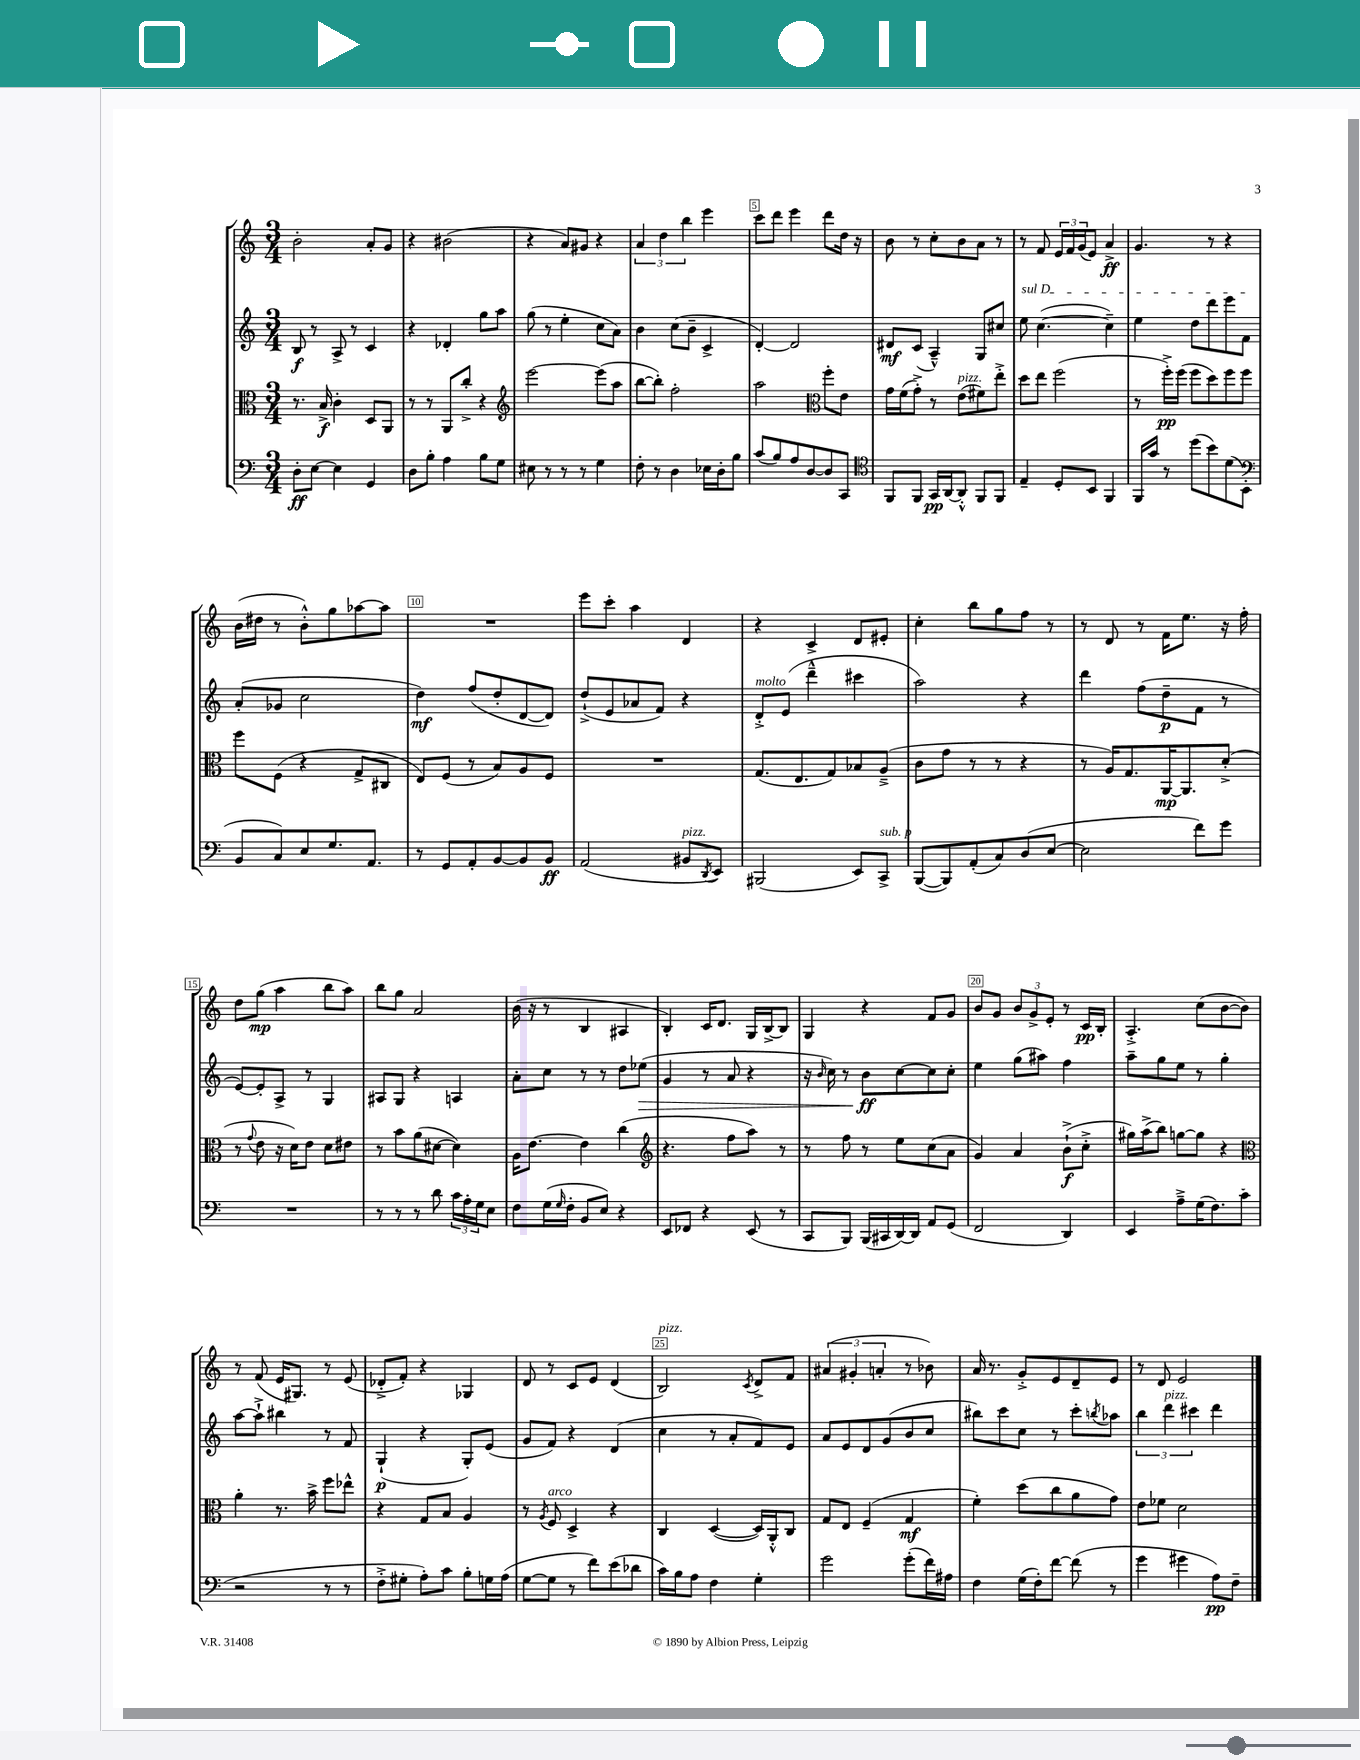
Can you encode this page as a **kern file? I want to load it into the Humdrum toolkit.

**kern	**kern	**kern	**kern
*staff4	*staff3	*staff2	*staff1
*clefF4	*clefC3	*clefG2	*clefG2
*k[]	*k[]	*k[]	*k[]
*M3/4	*M3/4	*M3/4	*M3/4
8D'	8.r	8B	2b'
[8E	.	8r	.
.	16B^	.	.
4E]	4c'	8A^	.
.	.	8r	.
4GG	8D	4c	8a'
.	8AA	.	8g
=	=	=	=
8D	8r	4r	4r
8B'	8r	.	.
4A	8AA	4d-'	(2b#
.	8cc'^	.	.
8B	4r	8gg	.
8G	.	8aa	.
=	=	=	=
*	*clefG2	*	*
8E#	[2eee	(8gg	4r
8r	.	8r	.
8r	.	4ee'	8a)
8r	.	.	8g#
4G	(8eee]	8cc	4r
.	8aa	8a)	.
=	=	=	=
8F'	[8bb	4b	6a
8r	8bb'])	.	.
.	.	.	6dd
4D	2ff'	(8cc	.
.	.	.	6bb
.	.	8b~	.
16E-	.	4c^	4eee
16D'	.	.	.
8B	.	.	.
=	=	=	=
(8c	2aa	[4d')	8ccc
8B)	.	.	8ddd
8A	.	2d]	4eee
[8D	.	.	.
*	*clefC3	*	*
8D]	8ff'	.	8ddd
8CC	8e	.	16dd
.	.	.	16r
=	=	=	=
*clefC4	*	*	*
8FF	16g	8d#	8b
.	(16f	.	.
8FF	8g'^)	(8c	8r
16GG	8r	4A~^^)	8cc'
[16AA	.	.	.
8AA'^^]	(8e	.	8b
8FF	8f#)	8G	8a
8FF	8ee'^	8cc#	8r
=	=	=	=
4E~	8dd	8ee	8r
.	8ee	([4.cc	8f
8D'	(2ff	.	24e
.	.	.	24f
.	.	.	(24g
8BB	.	.	8e)
4FF	.	4cc~])	4a^
=	=	=	=
16FF	8r	4ee	4.g
16g	.	.	.
8r	16ff'^)	.	.
.	(16ff	.	.
(8dd	8ff	8dd	.
8b)	8dd)	8ddd	8r
(8d	8ff	8eee	4r
8BB'	8ff	8f	.
=	=	=	=
*clefF4	*	*	*
8BB	8ff	(8a'	(16b
.	.	.	16dd#
8C)	(8F	8g-	8r
8E	4r	2cc	8b'^^)
8.G	.	.	8gg
.	8G^	.	[8aa-
8.AA	.	.	.
.	8C#	.	8aa-]
=	=	=	=
8r	8E)	4dd)	2.r
8GG	(8F	.	.
8AA'	8r	(8ff	.
[8BB	8B)	8dd'	.
8BB]	8A	[8d	.
8BB	8F	8d])	.
=	=	=	=
(2AA	2.r	(8dd`^	8eee
.	.	8e	8ccc'
.	.	8a-	4aa
.	.	8f)	.
8BB#	.	4r	4d
8qDD	.	.	.
8EE)	.	.	.
=	=	=	=
(2BBB#	(8.G	8d'^	4r
.	.	(8e	.
.	8.E	.	.
.	.	4ddd~^^	4c^
.	8G)	.	.
8EE)	8B-	4ccc#	8d
8CC^	(8A~^	.	8e#'
=	=	=	=
([8BBB	8c	2aa)	4cc'
8BBB])	8g	.	.
(8AA'	8r	.	8bb
8C)	8r	.	8gg
(8D	4r	4r	8ff
[8E	.	.	8r
=	=	=	=
2E]	8r	4ddd	8r
.	16A)	.	8d
.	8.G	.	.
.	.	(8ff	8r
.	[16AA	8dd~	16f
.	8.AA]	.	8.ee
8f)	.	8f	.
8g	(8d'^	8r	16r
.	.	.	16ff'
=	=	=	=
2.r	8r	[8e)	8dd
.	8qqg	.	.
.	8e	8e']	(8gg
.	16r	8A^	4aa
.	16d)	.	.
.	8e	8r	.
.	8d	4G	8bb
.	8e#	.	8aa)
=	=	=	=
8r	8r	8A#	8bb
8r	8b	8G	8gg
8r	(8a	4r	2a
8d	[8d#	.	.
24c	4d#])	4A	.
24A'	.	.	.
24G	.	.	.
8E	.	.	.
=	=	=	=
8F	16A	8a'	(16b
.	[8.e	.	16r
(16G	.	8cc	8r
16qqG	.	.	.
16F'	.	.	.
8BB	4e]	8r	4B
8E)	.	8r	.
4r	(4cc	8dd	4A#
.	.	(8ee-	.
=	=	=	=
*	*clefG2	*	*
8EE	4.r	4g	4B')
8FF-	.	.	.
4r	.	8r	16c
.	.	.	8.d
.	8ff	8a	.
(8EE	8aa)	4r	16G
.	.	.	[16B^
8r	8r	.	8B]
=	=	=	=
8CC	8r	16r	4G
.	.	16qqb	.
.	.	16cc)	.
8BBB)	8ff	8r	.
(16BBB	8r	8b	4r
16CC#	.	.	.
[16DD)	8ee	[8cc	.
16DD]	.	.	.
8AA	(8cc	8cc]	8f
(8GG	8a	8cc'	8g
=	=	=	=
2FF	4g)	4ee	8b
.	.	.	8g
.	4a	(8gg	12b
.	.	.	12g^
.	.	8aa#)	.
.	.	.	12e'
4DD)	(8b`^	4ff	8r
.	8cc'^	.	16c
.	.	.	16B'
=	=	=	=
4EE	16gg#)	8aa~	4.A'^
.	(16aa^	.	.
.	8bb)	8gg	.
8A~^	[8gg	8ee	.
(16G	8gg]	8r	(8cc
8.F)	.	.	.
.	4r	4gg'	[8b
(8c	.	.	8b])
=	=	=	=
*	*clefC3	*	*
2r	4a'	[8aa	8r
.	.	8aa`^]	(8f
.	8.r	4bb#	16e
.	.	.	8.G#)
.	16b^	.	.
8r	8ff	8r	8r
8r	8ee-^^	8f	(8e
=	=	=	=
8F'^	4r	(4G`	8d-'^
8G#'	.	.	8f')
8A')	8G	4r	4r
8c	8B	.	.
8B'	4A	8G')	4G-
16G	.	(8e	.
(16A	.	.	.
=	=	=	=
[8G	8r	8g	8d
.	8qA	.	.
8G]	8F	8f)	8r
8r	4D^	4r	8c
8f)	.	.	8e
(8e	4r	(4d	(4d
8d-	.	.	.
=	=	=	=
16c)	4C	4cc	2B)
16B	.	.	.
8A	.	.	.
4F	([4D	8r	.
.	.	8a'	.
.	.	.	8qc
4G'	16D])	8f)	8d^
.	16AA'^^	.	.
.	8C	8e	8f
=	=	=	=
2g	8G	8a	(6a#
.	8E	8e	.
.	.	.	6g#'
.	(4F~	8d	.
.	.	.	6a'
.	.	(8g	.
(8g'	4G	8b	8r
16f)	.	8cc	8b-)
16A#	.	.	.
=	=	=	=
4F	4f')	8bb#)	16a
.	.	.	8.r
.	.	8ccc	.
(16G	(8dd	8cc	8g'^
16F')	.	.	.
[8f	8cc	8r	8e
(8f]	8a	8ccc'	8d~
.	.	8qbb	.
8r	8g)	8aa-	8e
=	=	=	=
4g	8e	6bb	8r
.	8f-	.	8d
.	.	6ddd	.
4g#	2d	.	2e
.	.	6ccc#	.
8A)	.	4ddd	.
8F~	.	.	.
==	==	==	==
*-	*-	*-	*-
